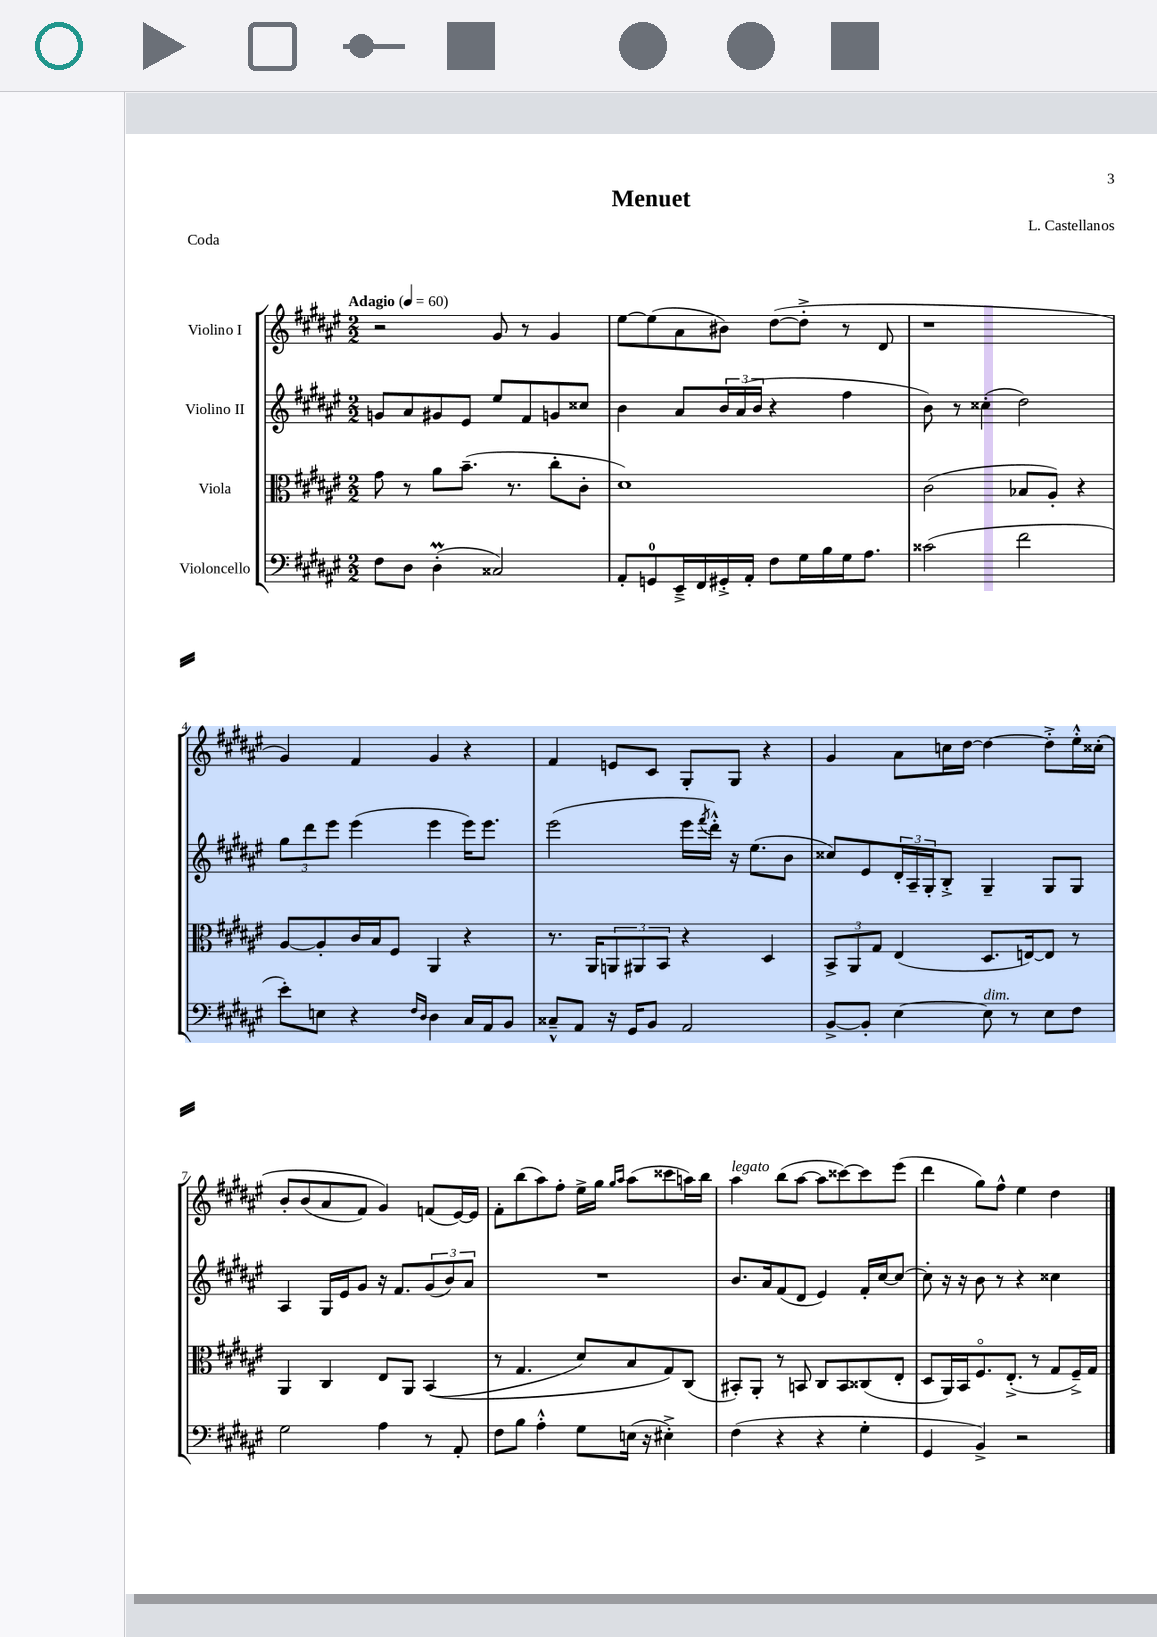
\header { title = "Menuet" composer = "L. Castellanos" piece = "Coda" }
<<
\new StaffGroup <<
\new Staff = "s0" \with { instrumentName = "Violino I" } {
    \clef treble \key fis \major \numericTimeSignature \time 2/2 \tempo "Adagio" 4 = 60
    r2 gis'8 r8 gis'4 |
    eis''8~ eis''8( ais'8 bis'8) dis''8~( dis''8-.-> r8 dis'8 |
    r1 |
    gis'4) fis'4 gis'4 r4 |
    fis'4 e'8 cis'8 gis8-. gis8 r4 |
    gis'4 ais'8 c''16 dis''16~ dis''4~ dis''8-.-> eis''16-.-^ cisis''16-.\( |
    b'8-. b'8( ais'8 fis'8) gis'4\) f'8( eis'16~) eis'16 |
    fis'8-. b''8( ais''8) fis''8-. eis''16-> gis''16 \grace { gis''16 ais''16 } ais''8( cisis'''8 a''16) b''16 |
    ais''4^\markup { \italic "legato" } b''8( ais''8~ ais''8 cisis'''8~) cisis'''8 eis'''8( |
    dis'''4 gis''8) fis''8-^ eis''4 dis''4 \bar "|." |
}
\new Staff = "s1" \with { instrumentName = "Violino II" } {
    \clef treble \key fis \major \numericTimeSignature \time 2/2
    g'8 ais'8 gis'8 eis'8 eis''8 fis'8 g'8 cisis''8 |
    b'4 ais'8 \tuplet 3/2 { b'16 ais'16( b'16 } r4 fis''4 |
    b'8) r8 cisis''4-.( dis''2) |
    \tuplet 3/2 { gis''8 dis'''8 eis'''8 } eis'''4( eis'''4 eis'''16) eis'''8. |
    eis'''2( eis'''16 \acciaccatura { fis'''8 } dis'''16-.-^) r16 eis''8.( b'8 |
    cisis''8) eis'8 \tuplet 3/2 { dis'16-. ais16-- gis16-. } b8-.-> gis4-- gis8 gis8 |
    ais4 gis16 eis'16 gis'8 r16 fis'8. \tuplet 3/2 { gis'8( b'8) ais'8 } |
    R1 |
    b'8. ais'16 fis'8( dis'8 eis'4) fis'16-. cis''16~ cis''8~ |
    cis''8-. r16 r16 b'8 r8 r4 cisis''4 \bar "|." |
}
\new Staff = "s2" \with { instrumentName = "Viola" } {
    \clef alto \key fis \major \numericTimeSignature \time 2/2
    gis'8 r8 ais'8 b'8.--( r8. cis''8-. cis'8-. |
    dis'1) |
    cis'2( bes8 ais8-.) r4 |
    ais8~ ais8-. cis'16 b16 fis8 ais,4 r4 |
    r8. ais,16 \tuplet 3/2 { a,8 ais,8 b,8 } r4 dis4 |
    \tuplet 3/2 { b,8-> ais,8 gis8 } eis4( dis8. e16~) e8 r8 |
    ais,4 cis4 eis8 ais,8 b,4(\( |
    r8 gis4. dis'8) b8 gis8\) cis8( |
    bis,8-.) ais,8-. r8 b,8 cis8 b,8 cisis8( eis8-. |
    dis8 ais,16) b,16 fis8.\flageolet eis8.-.->( r8 gis8 fis16--->) gis16 \bar "|." |
}
\new Staff = "s3" \with { instrumentName = "Violoncello" } {
    \clef bass \key fis \major \numericTimeSignature \time 2/2
    fis8 dis8 dis4-.\prall( cisis2) |
    ais,8-. g,8-0 eis,16---> fis,16 gis,16-.-> ais,16-. fis8 gis16 b16 gis16 ais8. |
    cisis'2( fis'2 |
    eis'8-.) e8 r4 \grace { fis16 dis16 } dis4 cis16 ais,16 b,8 |
    cisis8---^ ais,8 r16 gis,16 b,8 ais,2 |
    b,8~-> b,8-. eis4~ eis8^\markup { \italic "dim." } r8 eis8 fis8 |
    gis2 ais4 r8 ais,8-. |
    fis8 b8 ais4-.-^ gis8 e16( r16 eis4-.->) |
    fis4( r4 r4 gis4-. |
    gis,4 b,4->) r2 \bar "|." |
}
>>
>>
